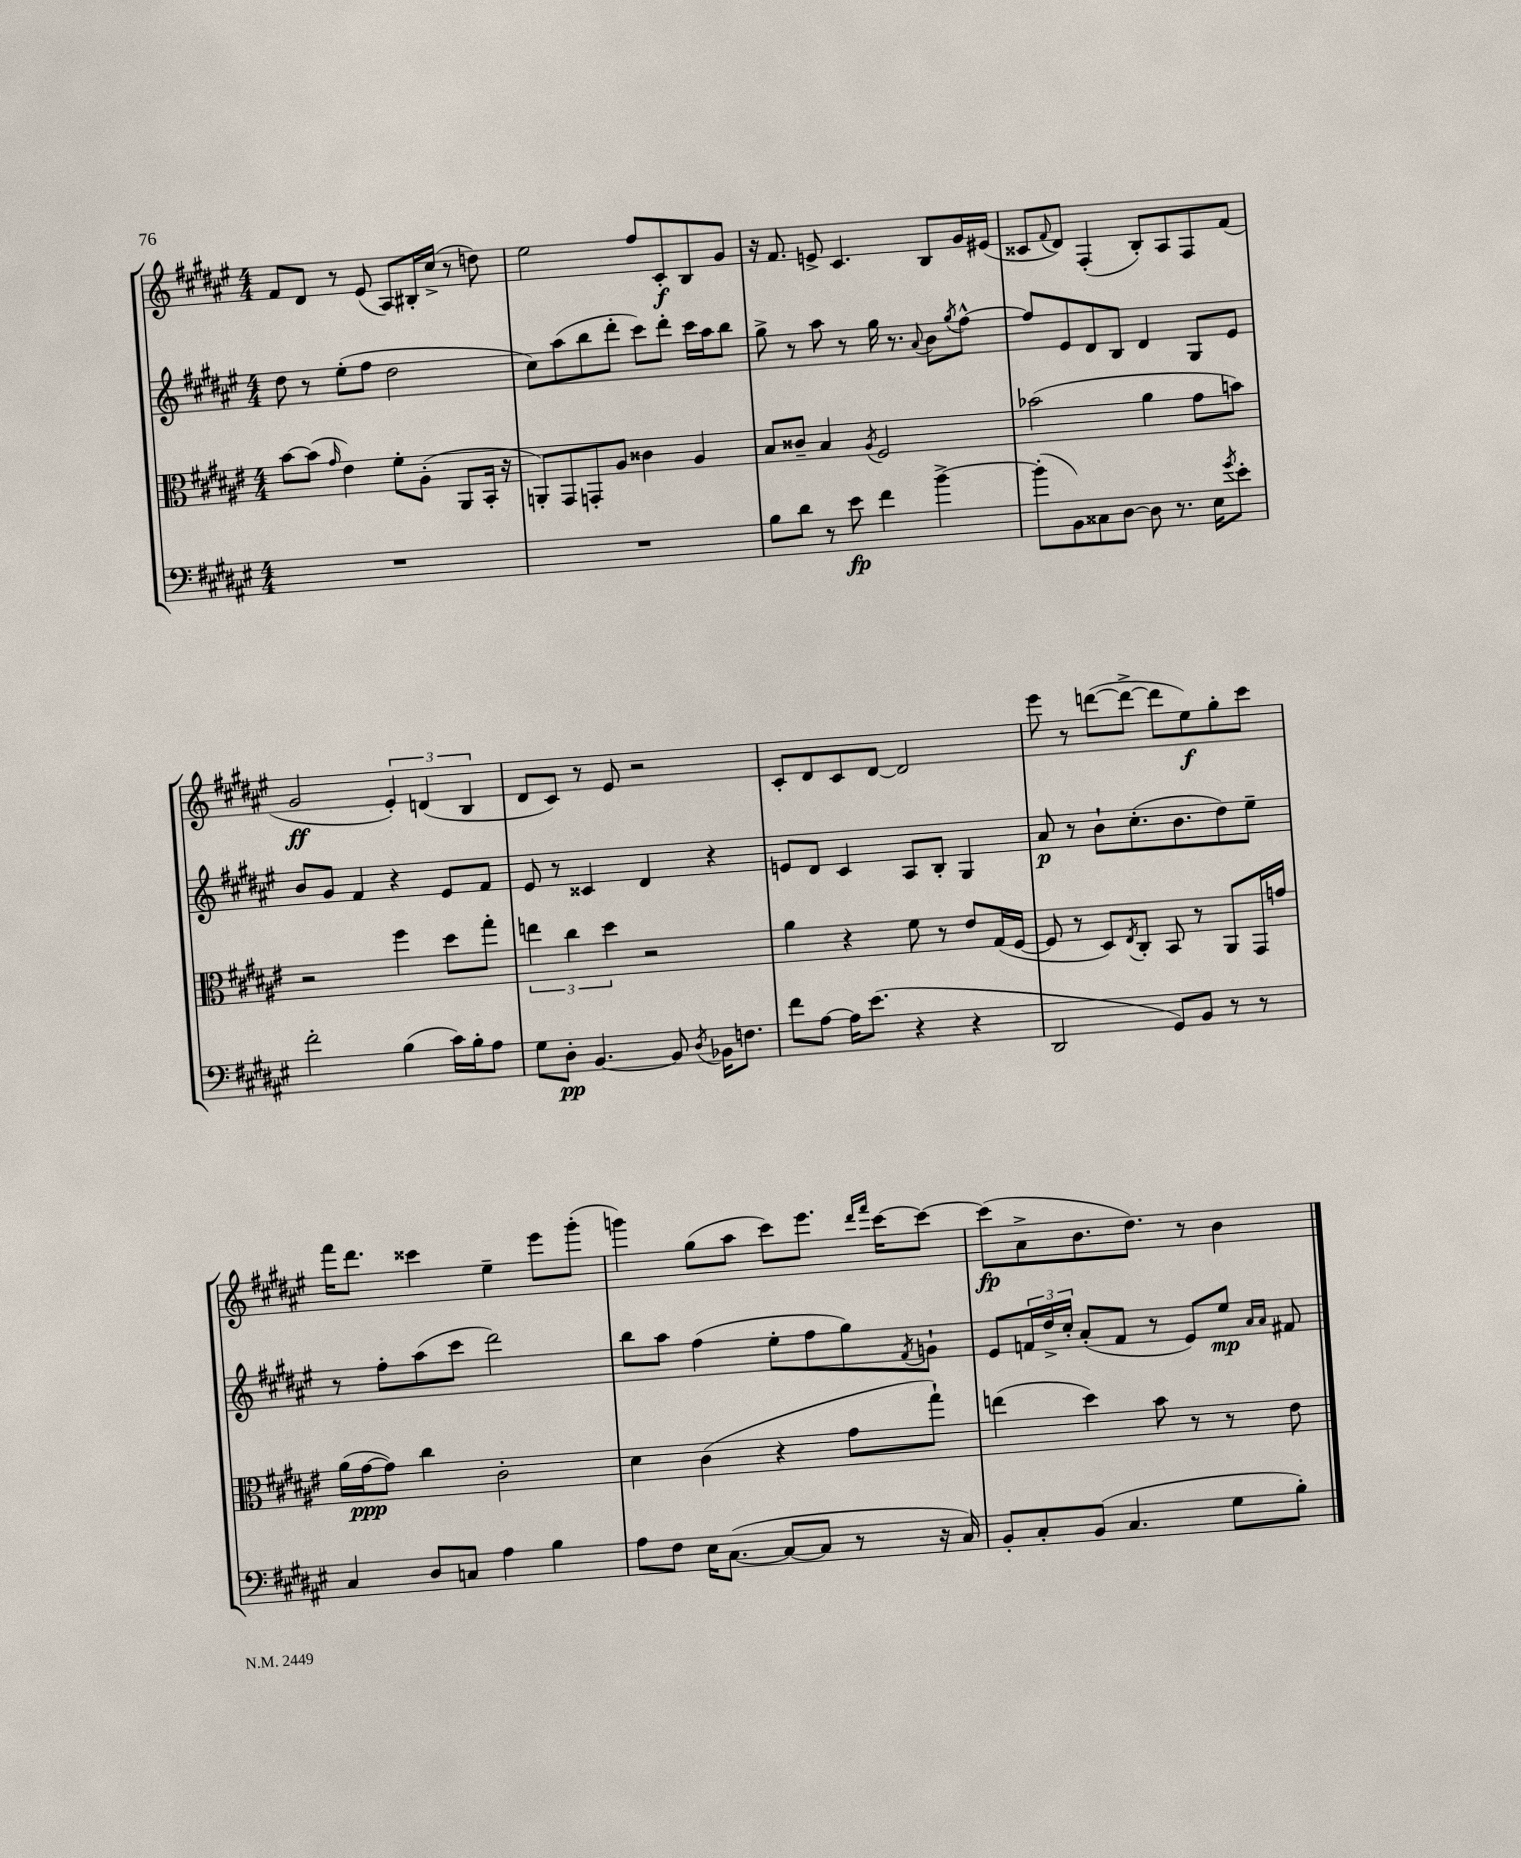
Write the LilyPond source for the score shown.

<<
\new StaffGroup <<
\new Staff = "s0" {
    \clef treble \key fis \major \numericTimeSignature \time 4/4
    fis'8 dis'8 r8 eis'8( ais8) bis16-. cis''16->( r8 d''8) |
    eis''2 fis''8 cis'8-.\f b8 gis'8 |
    r16 fis'8. e'8-> cis'4. b8 gis'16 eis'16( |
    cisis'8 \appoggiatura { fis'8 } dis'8) fis4-.( b8-.) ais8 fis8 fis'8( |
    gis'2\ff \tuplet 3/2 { eis'4-.) d'4( b4 } |
    dis'8 cis'8) r8 eis'8 r2 |
    cis'8-. dis'8 cis'8 dis'8~ dis'2 |
    eis'''8 r8 d'''8~( d'''8~-> d'''8 eis''8\f) gis''8-. cis'''8 |
    fis'''16 dis'''8. cisis'''4 eis''4-- eis'''8 gis'''8-.( |
    g'''4) gis''8( ais''8 cis'''8) eis'''8. \grace { dis'''16 fis'''16 } cis'''16~ cis'''8~ |
    cis'''8\fp( ais'8-> b'8. dis''8.) r8 b'4 \bar "|." |
}
\new Staff = "s1" {
    \clef treble \key fis \major \numericTimeSignature \time 4/4
    dis''8 r8 eis''8-.( fis''8 dis''2 |
    cis''8) ais''8( b''8 dis'''8-. cis'''8) dis'''8-. cis'''16 ais''16 b''8 |
    gis''8-> r8 ais''8 r8 gis''16 r8. \appoggiatura { ais'8 } b'8 \acciaccatura { gis''8 } fis''8~-^ |
    fis''8 eis'8 dis'8 b8 dis'4 gis8 eis'8 |
    b'8 gis'8 fis'4 r4 eis'8 fis'8 |
    eis'8 r8 cisis'4 dis'4 r4 |
    e'8 dis'8 cis'4 ais8 b8-. gis4 |
    ais'8\p r8 b'8-! cis''8.-.( b'8. dis''8) eis''8-- |
    r8 fis''8-. ais''8( cis'''8 dis'''2) |
    b''8 ais''8 fis''4( eis''8-. fis''8 gis''8) \acciaccatura { fis'8 } g'8-! |
    eis'8 \tuplet 3/2 { f'16 dis''16-> cis''16-. } ais'8-.( f'8 r8 eis'8) eis''8\mp \grace { ais'16 ais'16 } fis'8 \bar "|." |
}
\new Staff = "s2" {
    \clef alto \key fis \major \numericTimeSignature \time 4/4
    b'8~ b'8( \grace { gis'16 } eis'4) fis'8-. ais8-.( ais,8 b,16-. r16 |
    a,8-.) gis,8 g,8-. ais8 cisis'4 ais4 |
    b8 cisis'8-- b4 \acciaccatura { ais8 } fis2 |
    bes'2( ais'4 gis'8 b'8) |
    r2 fis''4 dis''8 gis''8-. |
    \tuplet 3/2 { e''4 cis''4 dis''4 } r2 |
    ais'4 r4 fis'8 r8 eis'8 gis16( fis16~ |
    fis8 r8 dis8) \acciaccatura { eis8 } cis8-. b,8 r8 ais,8 gis,16 g'16 |
    ais'16( gis'16~\ppp gis'8) cis''4 cis'2-. |
    dis'4 cis'4( r4 gis'8 gis''8-!) |
    e''4( dis''4) b'8 r8 r8 eis'8 \bar "|." |
}
\new Staff = "s3" {
    \clef bass \key fis \major \numericTimeSignature \time 4/4
    R1 |
    R1 |
    b8 dis'8 r8 eis'8\fp fis'4 b'4~-> |
    b'8-.( b,8) cisis8 dis8~ dis8 r8. eis16 \acciaccatura { gis'8 } eis'8-. |
    fis'2-. b4( cis'16) b16-. ais8 |
    gis8 dis8-.\pp b,4.~ b,8 \acciaccatura { dis8 } bes,16 f8. |
    fis'8 ais8~ ais16 eis'8.( r4 r4 |
    dis,2 gis,8) b,8 r8 r8 |
    cis4 dis8 c8 ais4 b4 |
    ais8 fis8 eis16 cis8.~( cis8~ cis8 r8 r16 cis16) |
    b,8-. cis8-. b,8( cis4. gis8 b8-.) \bar "|." |
}
>>
>>
\layout { \context { \Score \remove "Bar_number_engraver" } }
